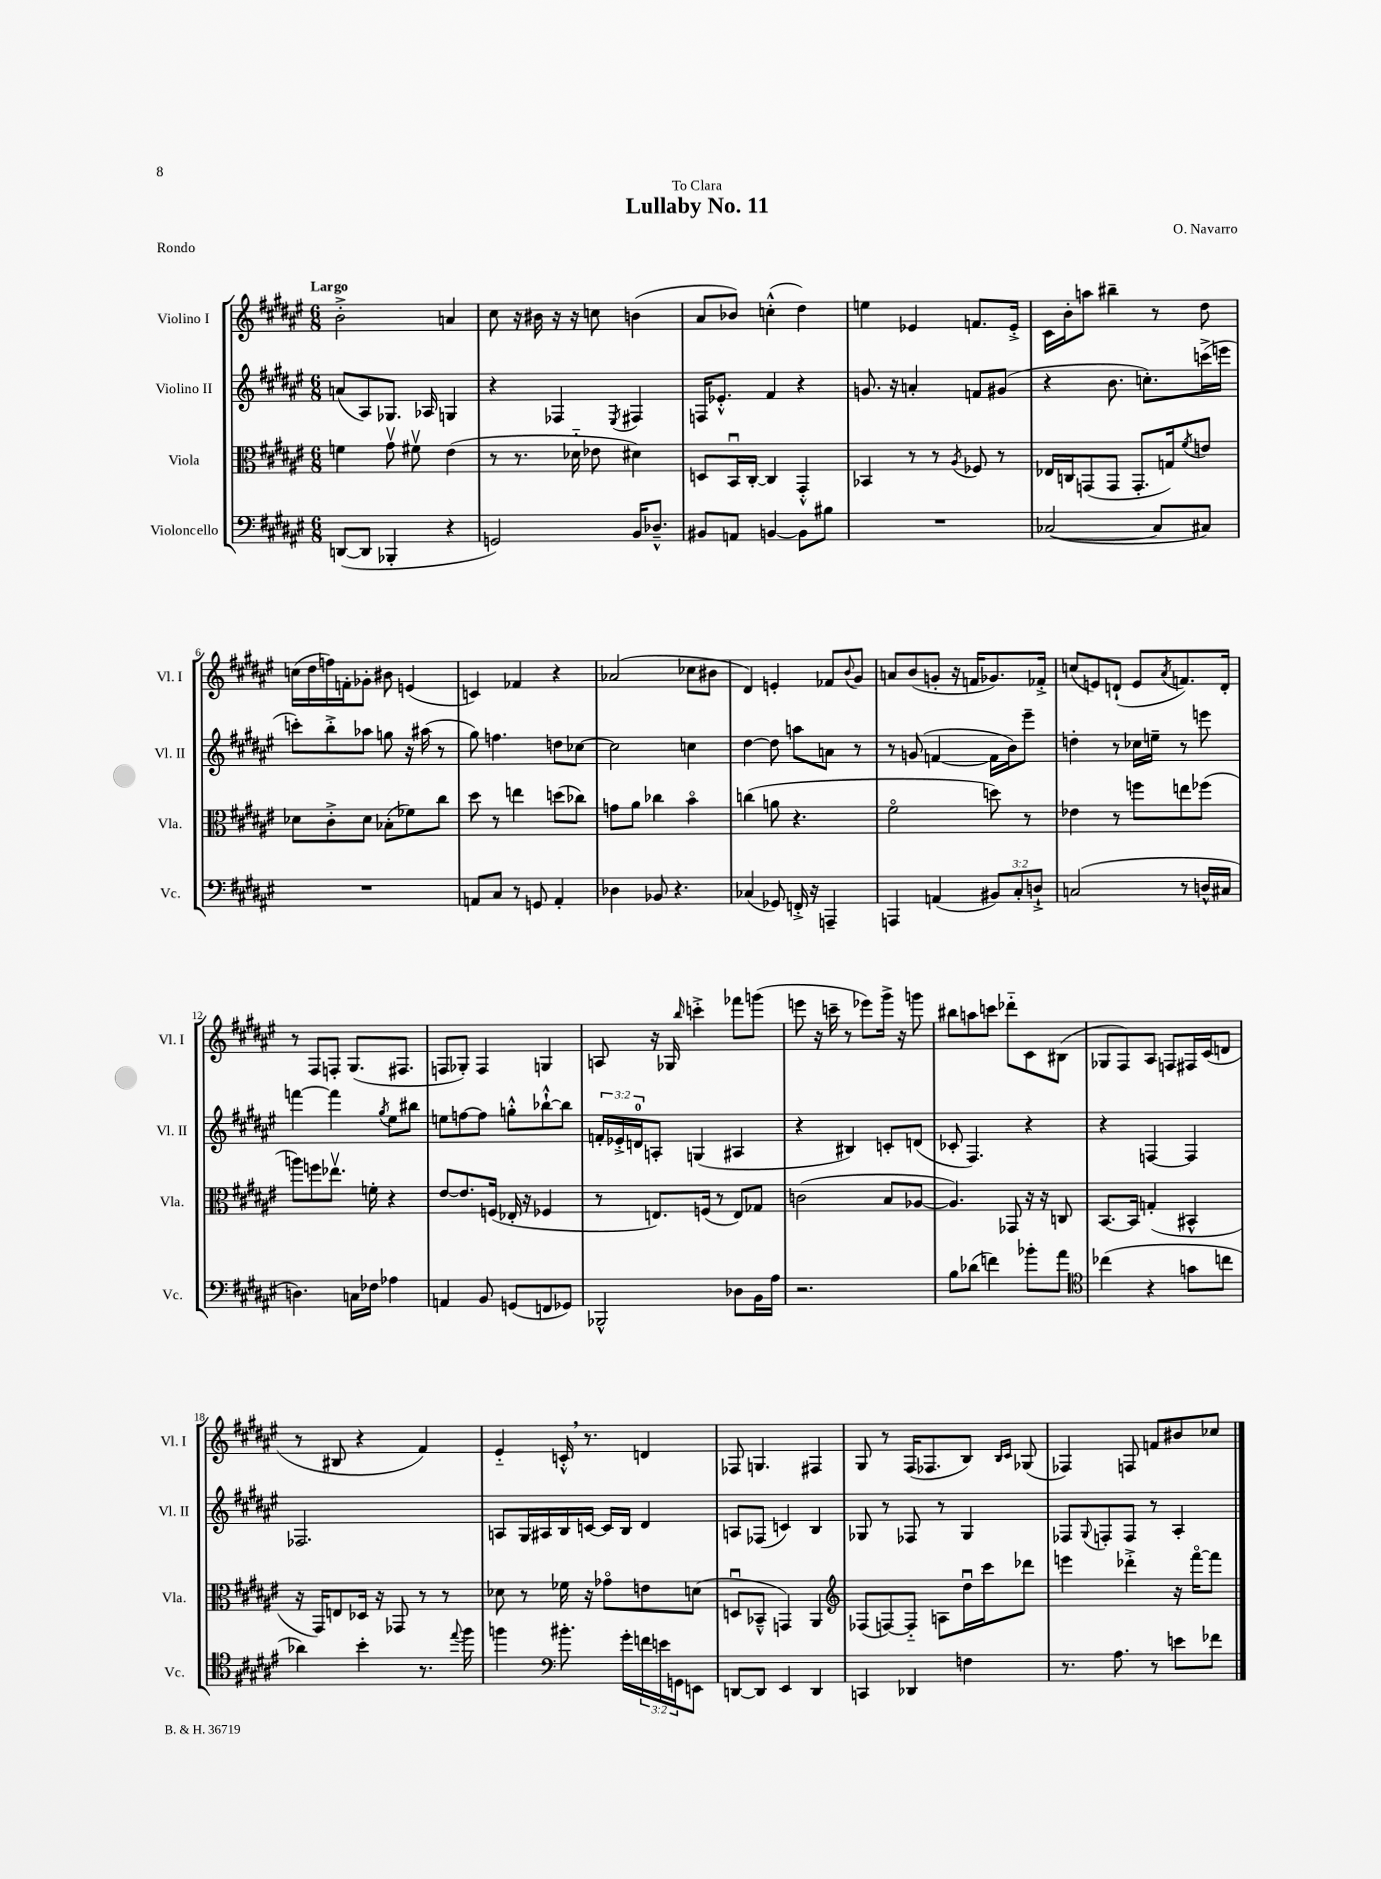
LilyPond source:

\header { title = "Lullaby No. 11" composer = "O. Navarro" dedication = "To Clara" piece = "Rondo" }
<<
\new StaffGroup <<
\new Staff = "s0" \with { instrumentName = "Violino I" shortInstrumentName = "Vl. I" } {
    \clef treble \key fis \major \numericTimeSignature \time 6/8 \tempo "Largo"
    b'2-.-> a'4 |
    cis''8 r16 bis'16 r16 r16 c''8 b'4( |
    ais'8 bes'8) c''4-.-^( dis''4) |
    e''4 ees'4 f'8. ees'16-.-> |
    cis'16 b'16-. a''8 bis''4-- r8 dis''8 |
    c''16( dis''16 f''16) f'16-. ges'8-. bis'8 e'4( |
    c'4) fes'4 r4 |
    aes'2( ces''8 bis'8 |
    dis'4) e'4-. fes'8 \appoggiatura { b'8 } gis'8 |
    a'8 b'8( g'8-. r16 f'16 ges'8.) fes'16-.-> |
    c''8( e'8) d'8-!( e'8 \acciaccatura { ais'8 } f'8.) d'16-. |
    r8 fis8 f8-. gis8.( fis8. |
    f8 ges8-.) f4 g4 |
    a8 r16 ges16 \grace { b''16 } c'''4-.-> fes'''8 g'''8( |
    e'''8 r16 c'''16-- r8 ees'''8) gis'''16-> r16 g'''8 |
    bis''8 a''8 c'''8 des'''8-_ cis'8 bis8( |
    ges8 fis8) ais8 f8 fis16 cis'16( d'8 |
    r8 bis8 r4 fis'4) |
    eis'4-_ c'16-.-^ \breathe r8. d'4 |
    fes8 g4. fis4 |
    gis8 r8 fis16( fes8. b8) \grace { b16 cis'16 } ges8( |
    fes4) f8 f'8 bis'8 ces''8 \bar "|." |
}
\new Staff = "s1" \with { instrumentName = "Violino II" shortInstrumentName = "Vl. II" } {
    \clef treble \key fis \major \numericTimeSignature \time 6/8 \override Staff.TupletNumber.text = #tuplet-number::calc-fraction-text
    a'8( ais8) ges8. aes16 g4 |
    r4 fes4 \acciaccatura { eis8 } fis4 |
    f16 ees'8.-.-^ fis'4 r4 |
    g'8. r16 a'4-. f'8 gis'8( |
    r4 b'8. c''8.-.) c'''16->( e'''16 |
    c'''8-.) b''8-.-> aes''8 g''8 r16 ais''16( r8 |
    gis''8) f''4. d''8 ces''8~ |
    ces''2 c''4 |
    dis''4~ dis''8 a''8 a'8 r8 |
    r8 g'8( f'4~ f'16 b'16) eis'''8-- |
    d''4-. r8 ces''16 e''16-- r8 e'''8 |
    f'''4~ f'''4 \acciaccatura { gis''8 } eis''8 bis''8 |
    e''8 f''8~ f''8 g''8-.-^ bes''8~-!-^ bes''8 |
    \tuplet 3/2 { f'16-. ees'16-.-> d'16-0 } a8-. g4( ais4 |
    r4 bis4) c'8-. d'8( |
    ces'8-. fis4.) r4 |
    r4 f4~ f4 |
    fes2. |
    a8 gis16 ais16 b16 c'16~ c'16 b16 dis'4 |
    a8 fes8( c'4) b4 |
    ges8 r8 fes8 r8 ges4 |
    fes8 \appoggiatura { gis8 } f8-. f8 r8 ais4-. \bar "|." |
}
\new Staff = "s2" \with { instrumentName = "Viola" shortInstrumentName = "Vla." } {
    \clef alto \key fis \major \numericTimeSignature \time 6/8
    f'4 gis'8\upbow fis'8\upbow eis'4( |
    r8 r8. des'16-_ ees'8 dis'4) |
    d8 b,16\downbow cis16~-. cis4 gis,4-.-^ |
    bes,4 r8 r8 \acciaccatura { ais8 } fes8 r8 |
    ees16 c16 g,8( g,8 g,8.-. g16) \acciaccatura { fis'8 } e'8 |
    des'8 cis'8-.-> des'8 bes8-.( fes'8) cis''8 |
    dis''8 r8 e''4 d''8( ces''8) |
    g'8 ais'8 ces''4 b'4\flageolet |
    c''4( a'8 r4. |
    fis'2\flageolet d''8) r8 |
    ees'4 r8 f''8 e''8 fes''8( |
    a''8) f''8 ees''8.\upbow f'16-. r4 |
    eis'8~ eis'8. f16( ees16-. r16 fes4 |
    r8 e8.) f16( r8 e8) ges8 |
    c'2( b8 aes8~ |
    aes4.) ges,8 r16 r16 c8 |
    b,8.~ b,16 g4-.( bis,4-^ |
    r16 gis,16) e8 des16 r16 ges,8 r8 r8 |
    des'8 r8 fes'16 r16 ges'8\flageolet e'8 d'8( |
    d8\downbow bes,8---^ g,4) ais,4 |
    \clef treble fes8( f8~) f8-_ a8 dis''16\downbow cis'''16 des'''8 |
    e'''4 des'''4-.-> r16 fis'''16~\flageolet fis'''8 \bar "|." |
}
\new Staff = "s3" \with { instrumentName = "Violoncello" shortInstrumentName = "Vc." } {
    \clef bass \key fis \major \numericTimeSignature \time 6/8 \override Staff.TupletNumber.text = #tuplet-number::calc-fraction-text
    d,8~( d,8 bes,,4-. r4 |
    g,2) b,16 des8.---^ |
    bis,8 a,8 b,4~ b,8 bis8 |
    R2. |
    ces2~( ces8 cis8) |
    R2. |
    a,8 cis8 r8 g,8 a,4-. |
    des4 bes,8 r4. |
    ces4( ges,8) f,16-.-> r16 a,,4-- |
    a,,4 a,4( \tuplet 3/2 { bis,8) cis8-. d8-!-> } |
    c2( r8 d16-^ cis16 |
    d4.) c16 fes16 aes4 |
    a,4 b,8 g,8( f,8 ges,8) |
    bes,,2-^ des8 b,16 ais16 |
    r2. |
    b8 des'8( f'4) bes'8-. ais'8 |
    \clef tenor ces''4( r4 g'8 c''8 |
    aes'4) b'4-. r8. \appoggiatura { eis''8 } fis''16 |
    f''4 \clef bass bis'8.-. gis'16-. \tuplet 3/2 { f'16 e'16 g,16 } e,8 |
    d,8~ d,8 eis,4 d,4 |
    c,4 des,4 f4 |
    r8. ais8. r8 e'8 fes'8 \bar "|." |
}
>>
>>
